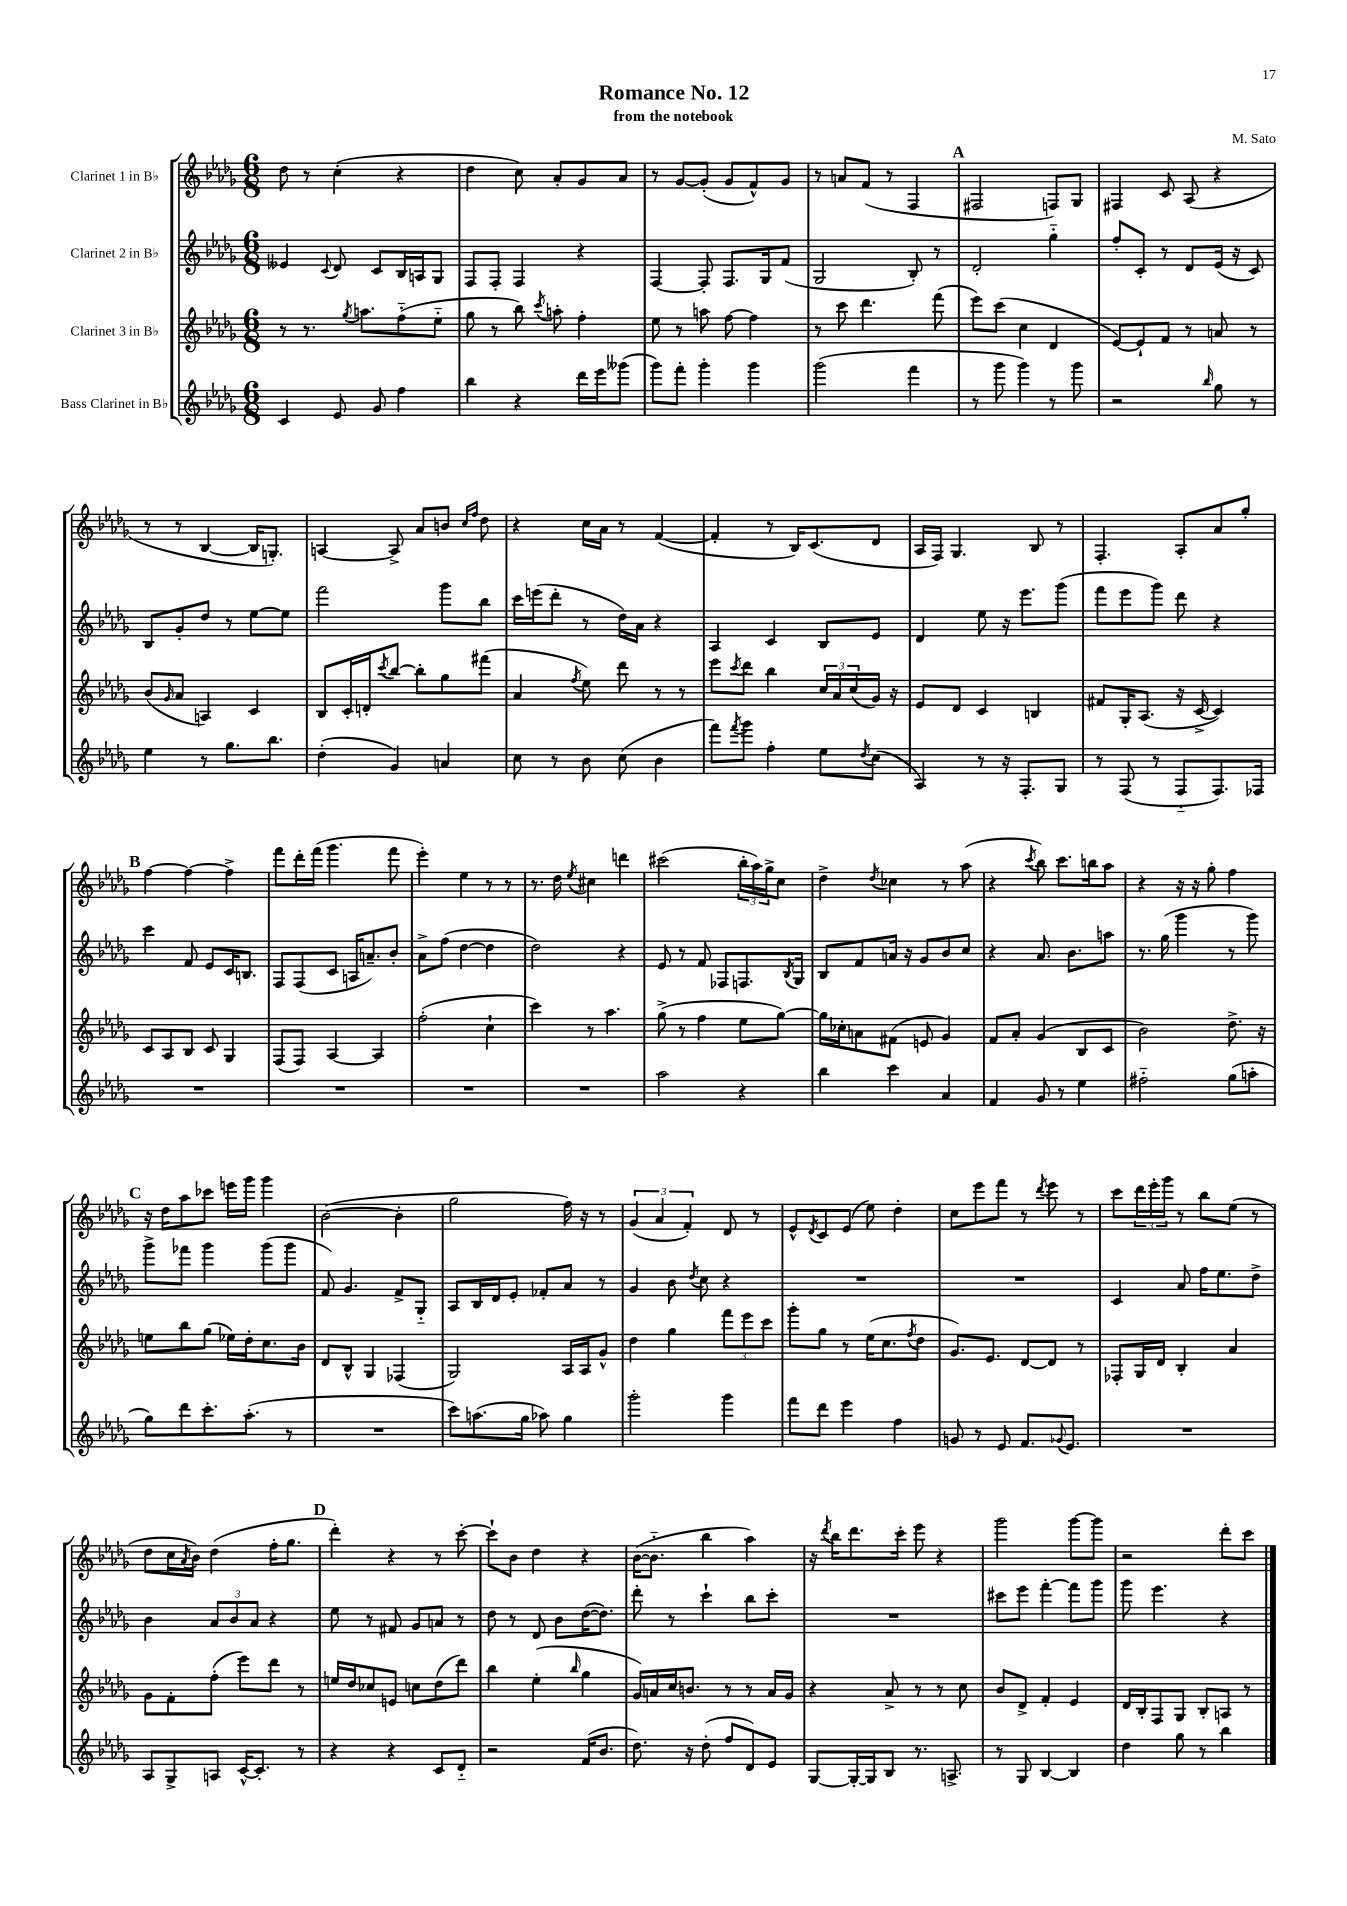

**kern	**kern	**kern	**kern
*staff4	*staff3	*staff2	*staff1
*clefG2	*clefG2	*clefG2	*clefG2
*k[b-e-a-d-g-]	*k[b-e-a-d-g-]	*k[b-e-a-d-g-]	*k[b-e-a-d-g-]
*M6/8	*M6/8	*M6/8	*M6/8
4c	8r	4e--	8dd-
.	8.r	.	8r
.	.	8qqc	.
8e-	.	8d-	(4cc'
.	8qgg-	.	.
.	8.aa	.	.
8g-	.	8c	.
4ff	(8ff'~	16B-	4r
.	.	16A	.
.	8ee-'~	8G-	.
=	=	=	=
4bb-	8gg-	8F	4dd-
.	8r	8F'	.
4r	8bb-)	4F	8cc)
.	8qccc	.	.
.	8aa'	.	8a-'
16ddd-	4ff'	4r	8g-
16eee-	.	.	.
(8ggg--	.	.	8a-
=	=	=	=
8ggg-)	8ee-	[4F	8r
8fff'	8r	.	[8g-
4ggg-'	8aa	8F']	(8g-']
.	[8ff	8.F	8g-
4ggg-	4ff]	.	8f^^)
.	.	16G-	.
.	.	(8f	8g-
=	=	=	=
(2ggg-	8r	2G-	8r
.	8ccc	.	8a
.	4.ddd-	.	(8f
.	.	.	8r
4fff	.	8B-')	4F
.	(8fff	8r	.
=	=	=	=
8r	8eee-)	2d-'	2F#
8ggg-	(8ccc	.	.
4ggg-)	4cc	.	.
8r	4d-	4gg-'~	8F)
8ggg-	.	.	8G-
=	=	=	=
2r	[8e-)	8ff'	4F#
.	8e-`]	8c'	.
.	8f	8r	8c
.	8r	8d-	(8A-
16qqbb-	.	.	.
8gg-	8a	(16e-	4r
.	.	16r	.
8r	8r	8c)	.
=	=	=	=
4ee-	(8b-	8B-	8r
.	16qqg-	.	.
.	8a-	8g-'	8r
8r	4A)	8dd-	[4B-
8.gg-	.	8r	.
.	4c	[8ee-	16B-]
8.bb-	.	.	8.G')
.	.	8ee-]	.
=	=	=	=
(4dd-'	8B-	2fff	[4A
.	16c'	.	.
.	16d'	.	.
.	8qccc	.	.
4g-)	[8bb-	.	8A^]
.	8bb-']	.	8a-
4a	8gg-	8ggg-	8b
.	.	.	16qqcc
.	.	.	16qqff
.	(8fff#	8bb-	8dd-
=	=	=	=
8cc	4a-	16ccc	4r
.	.	(16eee	.
8r	.	8ddd-'	.
.	8qff	.	.
8b-	8ee-)	8r	16cc
.	.	.	16a-
(8cc	8ddd-	16dd-)	8r
.	.	16a-	.
4b-	8r	4r	([4f
.	8r	.	.
=	=	=	=
8fff)	8eee-	4A-	4f']
8qfff	8qccc	.	.
8ggg-	8ddd-	.	.
4ff'	4bb-	4c	8r
.	.	.	16B-)
.	.	.	(8.c
8ee-	24cc	8B-	.
.	24a-	.	.
.	(24cc	.	.
8qdd-	.	.	.
(8cc	16g-)	8e-	8d-
.	16r	.	.
=	=	=	=
4A-)	8e-	4d-	16A-
.	.	.	16F)
.	8d-	.	4.G-
8r	4c	8ee-	.
16r	.	16r	.
8.F'	.	8.eee-	.
.	4B	.	8B-
8G-	.	(8ggg-	8r
=	=	=	=
8r	8f#	8fff	4.F'
(8F	16G-'	8eee-	.
.	(8.A-	.	.
8r	.	8ggg-)	.
8F'~	16r	8ddd-	8A-'
.	[16c^	.	.
8.F)	4c])	4r	8a-
.	.	.	8gg-'
16F-	.	.	.
=	=	=	=
2.r	8c	4ccc	[4ff
.	8A-	.	.
.	8B-	8f	4ff_
.	8c	8e-	.
.	4G-	16c	4ff^]
.	.	8.B	.
=	=	=	=
2.r	(8F	8F	8fff
.	8F)	(8F	16ddd-'
.	.	.	(16fff
.	[4A-	8c	4.ggg-
.	.	16A	.
.	.	8.a~)	.
.	4A-]	.	.
.	.	8b-'	8fff
=	=	=	=
2.r	(2ff'	8a-^	4eee-')
.	.	(8ff	.
.	.	[4dd-	4ee-
.	4cc`	4dd-]	8r
.	.	.	8r
=	=	=	=
2.r	4ccc)	2dd-)	8.r
.	.	.	16dd-
.	.	.	8qee-
.	8r	.	4cc#
.	4.aa-	.	.
.	.	4r	4ddd
=	=	=	=
2aa-	(8gg-^	8e-	(2ccc#
.	8r	8r	.
.	4ff	8f	.
.	.	8F-	.
4r	8ee-	8.F	24bb-'
.	.	.	24aa-)
.	.	.	24gg-^
.	[8gg-)	.	8cc
.	.	8qB-	.
.	.	16G-	.
=	=	=	=
4bb-	16gg-]	8B-	4dd-^
.	16cc-'	.	.
.	8a	8f	.
.	.	.	8qdd-
4ccc	(8f#	16a	4cc-
.	.	16r	.
.	8e	8g-	.
4a-	4g-)	8b-	8r
.	.	8cc	(8aa-
=	=	=	=
4f	8f	4r	4r
.	8a-'	.	.
.	.	.	8qccc
8g-	(4g-	8.a-	8bb-)
8r	.	.	8.ccc
.	.	8.b-	.
4ee-	8B-	.	.
.	.	.	16bb
.	8c	8aa	8aa-
=	=	=	=
2ff#'~	2b-)	8.r	4r
.	.	(16gg-	.
.	.	4ggg-	16r
.	.	.	16r
.	.	.	8gg-'
(8gg-	8.dd-^	8r	4ff
8aa'	.	8ggg-)	.
.	16r	.	.
=	=	=	=
8gg-)	8ee	8ggg-^	16r
.	.	.	16dd-
8ddd-	8bb-	8fff-	8aa-
8.ccc'	(8gg-	4ggg-	8ccc-
.	16ee-)	.	16eee
(8.aa-'	16dd-'	.	16ggg-
.	8.cc	(8ggg-	4ggg-
8r	.	8ggg-	.
.	16b-	.	.
=	=	=	=
2.r	8d-	8f)	([2b-
.	8B-^^	4.g-	.
.	4G-	.	.
.	(4F-	8f^	4b-']
.	.	8G-'~	.
=	=	=	=
8ccc)	2G-)	8A-	2gg-
(8.aa	.	16B-	.
.	.	16d-	.
.	.	8e-'	.
16gg-	.	.	.
8aa-)	.	8f-'	.
4gg-	16A-	8a-	16ff)
.	16A-	.	16r
.	8g-^^	8r	8r
=	=	=	=
2ggg-'	4dd-	4g-	(6g-
.	.	.	6a-
.	4gg-	8b-	.
.	.	.	6f')
.	.	8qdd-	.
.	.	8cc	.
4ggg-	12fff	4r	8d-
.	12eee-	.	.
.	.	.	8r
.	12ccc	.	.
=	=	=	=
8fff	8ggg-'	2.r	8e-^^
.	.	.	8qd-
8ddd-	8gg-	.	8c
4eee-	8r	.	(8e-
.	(16ee-	.	8ee-)
.	8.cc	.	.
4ff	.	.	4dd-'
.	8qff	.	.
.	8dd-	.	.
=	=	=	=
8g	8.g-)	2.r	8cc
8r	.	.	8eee-
.	8.e-	.	.
8e-	.	.	8fff
8.f	[8d-	.	8r
.	.	.	8qddd-
.	8d-]	.	8eee-
8qqg-	.	.	.
8.e-	.	.	.
.	8r	.	8r
=	=	=	=
2.r	8F-'	4c	8ccc
.	16G-	.	24ddd-
.	.	.	24eee-'
.	16d-	.	.
.	.	.	24ggg-
.	4B-'	8a-	8r
.	.	16ff	8bb-
.	.	8.ee-	.
.	4a-	.	(8ee-
.	.	8dd-^	8r
=	=	=	=
8A-	8g-	4b-	8dd-
8G-^	8f'	.	16cc
.	.	.	8qa-
.	.	.	16b-)
8A	(8ff'	12a-	(4dd-
.	.	12b-	.
[16c^^	8eee-)	.	.
.	.	12a-	.
8.c']	.	.	.
.	8ddd-	4r	16ff'
.	.	.	8.gg-
8r	8r	.	.
=	=	=	=
4r	16ee	8ee-	4ddd-')
.	16dd-	.	.
.	8cc-	8r	.
4r	8e	8f#	4r
.	8cc	8g-	.
8c	(8dd-	8a	8r
8d-'~	8ddd-)	8r	[8ccc'
=	=	=	=
2r	4bb-	8dd-	8ccc`]
.	.	8r	8b-
.	(4ee-'	8d-	4dd-
.	.	8b-	.
.	16qqbb-	.	.
(16f	4gg-	([16dd-	4r
8.b-	.	8.dd-])	.
=	=	=	=
8.dd-)	16g-)	8ddd-'	([16b-
.	16a	.	8.b-'~]
.	16cc	8r	.
16r	8.b	.	.
(8dd-'	.	4ccc`	4bb-
8ff	8r	.	.
8d-)	8r	8bb-	4aa-)
8e-	16a	8ccc'	.
.	16g-	.	.
=	=	=	=
[8G-	4r	2.r	16r
.	.	.	8qddd-
.	.	.	16bb-
16G-'_	.	.	8.ddd-
16G-]	.	.	.
8B-	8a-^	.	.
.	.	.	16ccc'
8.r	8r	.	8eee-
.	8r	.	4r
8.A^	.	.	.
.	8cc	.	.
=	=	=	=
8r	8b-	8ccc#	2ggg-
8G-	8d-^	8eee-	.
[4B-	4f'	[4fff'	.
4B-]	4e-	8fff]	[8ggg-
.	.	8ggg-	8ggg-]
=	=	=	=
4dd-	16d-	8ggg-	2r
.	16B-'	.	.
.	8F	4.eee-	.
8gg-	8G-	.	.
8r	8B-'	.	.
4bb-	8A	4r	8ddd-'
.	8r	.	8ccc
==	==	==	==
*-	*-	*-	*-
